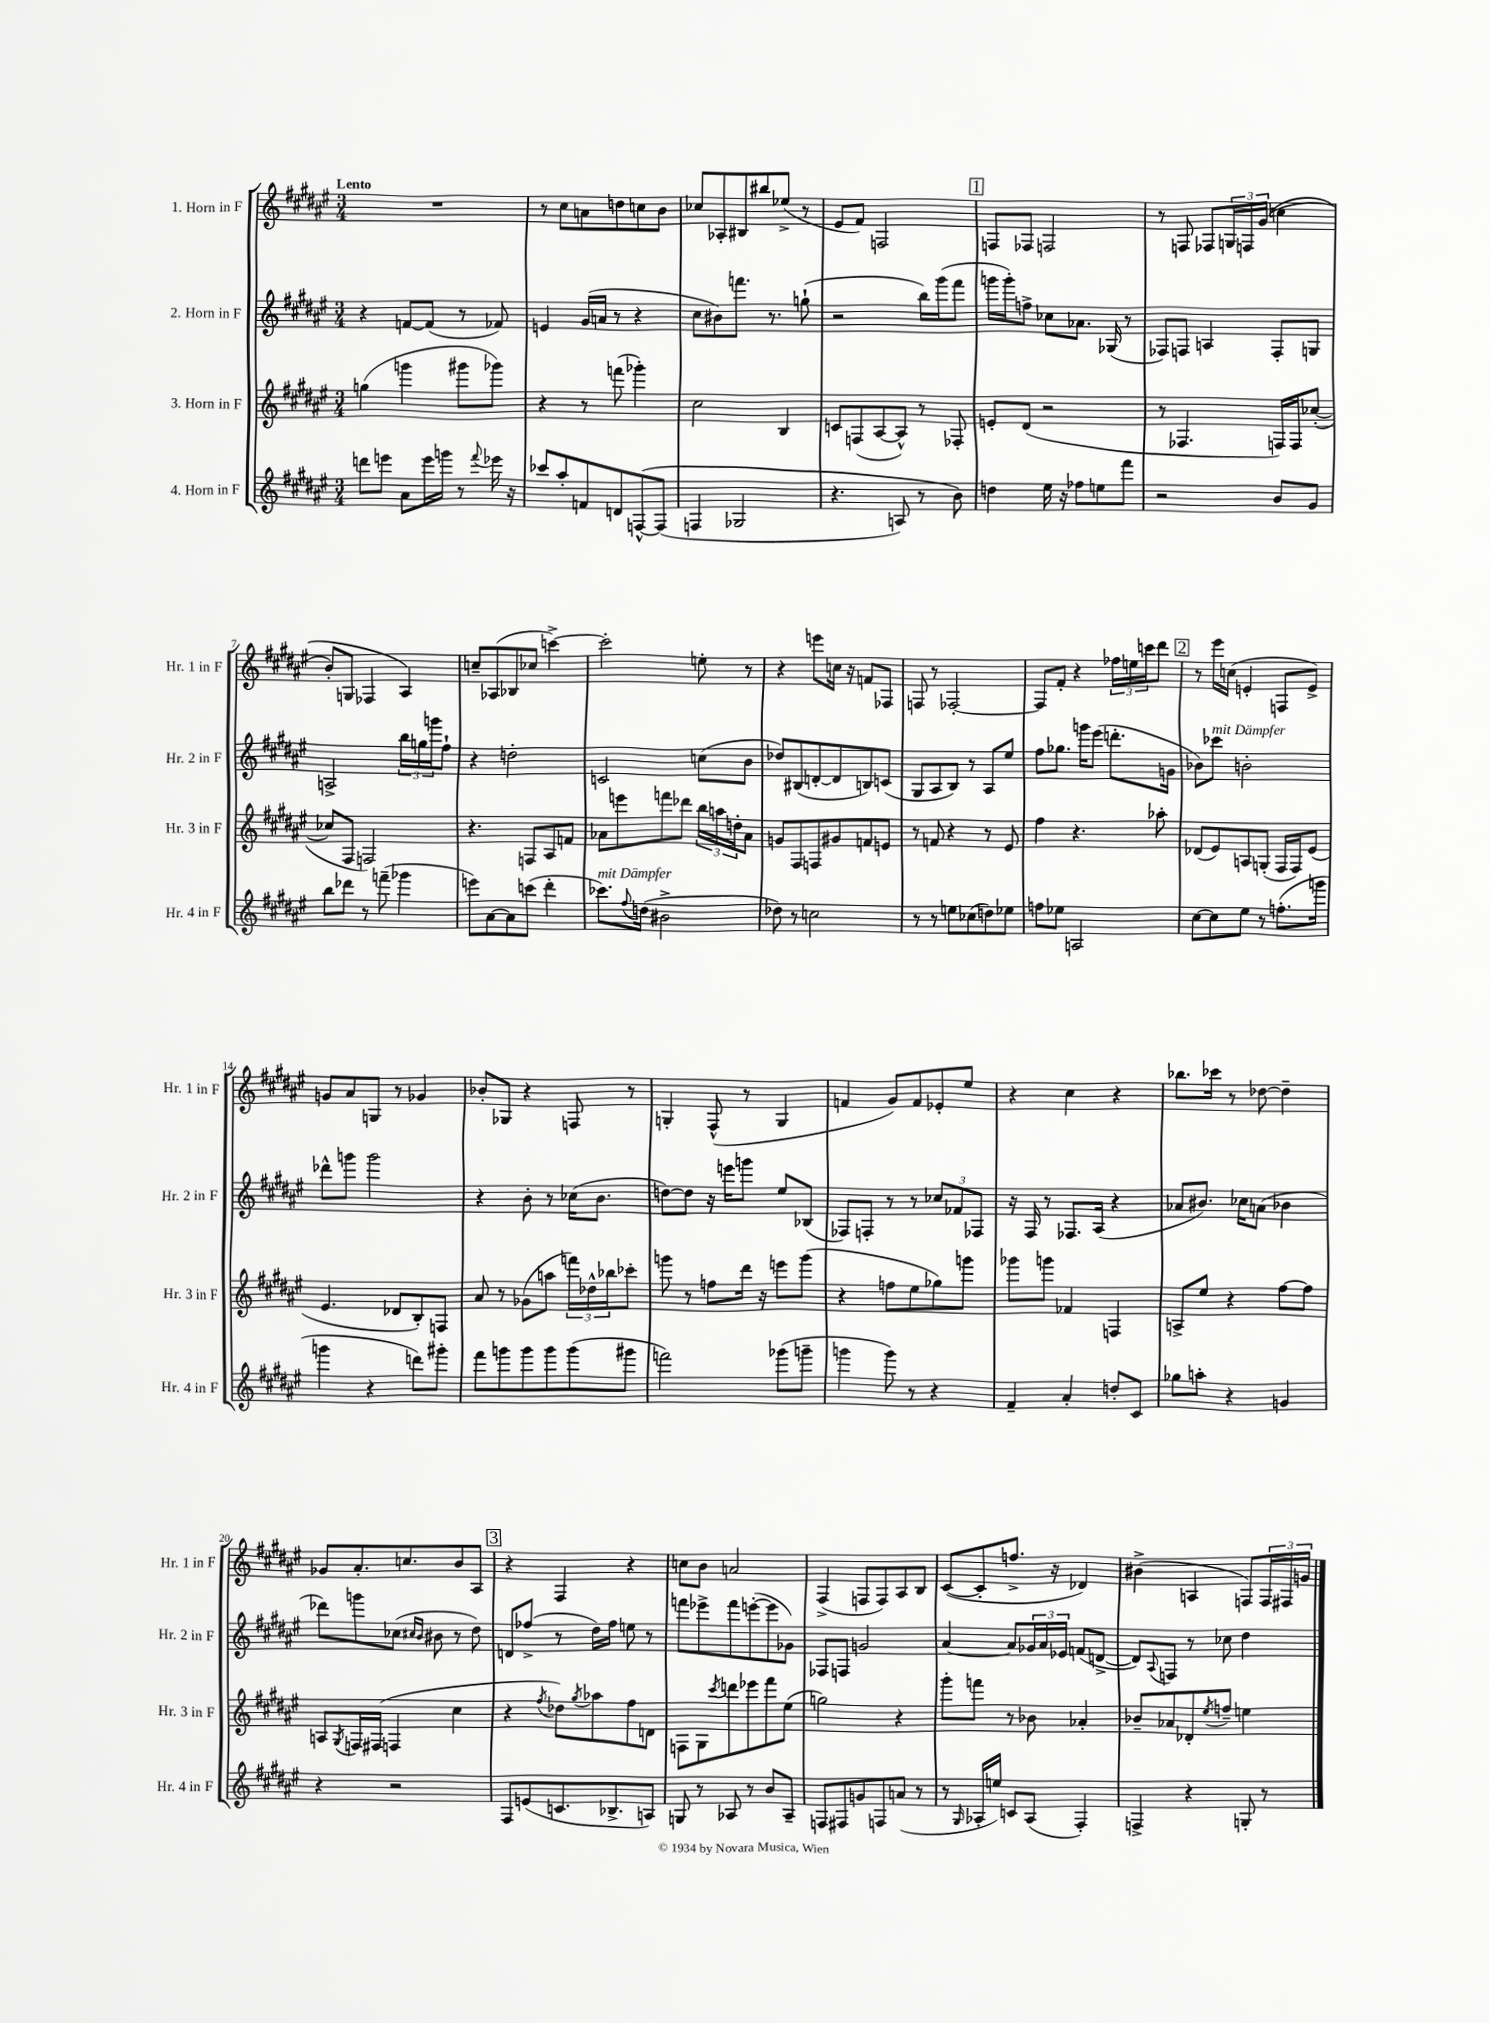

**kern	**kern	**kern	**kern
*part4	*part3	*part2	*part1
*staff4	*staff3	*staff2	*staff1
*I"4. Horn in F	*I"3. Horn in F	*I"2. Horn in F	*I"1. Horn in F
*I'Hr. 4 in F	*I'Hr. 3 in F	*I'Hr. 2 in F	*I'Hr. 1 in F
*clefG2	*clefG2	*clefG2	*clefG2
*k[f#c#g#d#a#e#]	*k[f#c#g#d#a#e#]	*k[f#c#g#d#a#e#]	*k[f#c#g#d#a#e#]
*M3/4	*M3/4	*M3/4	*M3/4
=1	=1	=1	=1
!	!	!	!LO:TX:a:B:t=Lento
8dddn\L	(4ggn\	4r	2.r
8eeen\J	.	.	.
8a#\L	4gggn\	[8fn/L	.
16eee\L	.	(8f/J]	.
16gggn\JJ	.	.	.
8r	8ggg#X\L	8r	.
8qqfff#/	.	.	.
16eee-X\	8ggg-X\J)	8f-X/)	.
16r	.	.	.
=2	=2	=2	=2
8ccc-X/L	4r	4en/	8r
8aa#'/	.	.	8cc#\L
8fn/	8r	(16g#/LL	8an\
.	.	16an/JJ	.
8dn/	(8fffn\	8r	8ddn\
([8Fn^^/	4ggg-X'\)	4r	8ccn\
(8F/J]	.	.	8b\J
=3	=3	=3	=3
4Fn/	2cc#\	8cc#\L	8cc-X/L
.	.	8b#X\)	8A-X'/
2G-X/	.	8.fffn\J	8B#X/
.	.	.	8bb#X/
.	.	8.r	.
.	4B/	.	(8ee-X^/J
.	.	(8ggn`\	8r
=4	=4	=4	=4
4.r	8cn/L	2r	8e#/L
.	(8Fn/	.	8f#/J)
.	[8A#/	.	2Fn/
8An/)	8A#^^/J])	.	.
8r	8r	16bb\LL)	.
.	.	(16ggg#\J	.
8b\)	8F-X'/	8fff#\J	.
!!LO:REH:place=s1:t=1
=5	=5	=5	=5
4ddn\	8en'/L	16gggn\LL	8Fn/L
.	.	16ggg'\J)	.
.	(8d#/J	8ffn^\J	8F-X/J
16ee#\	2r	8cc-X\L	2Fn/
16r	.	.	.
8ff-X\L	.	8.a-X\J	.
8een\	.	.	.
.	.	(16G-X/	.
8fff#\J	.	8r	.
=6	=6	=6	=6
2r	8r	8F-X/L)	8r
.	4.F-X/	8Fn/J	8Fn/
.	.	4An/	8F-X/L
.	.	.	24Gn/L
.	.	.	24Fn/
.	.	.	((24g#/JJ
8b/L	16Fn/LL)	8F'/L	4ccn\
.	16F/J	.	.
8g#/J	([8cc-X'/J	8Gn/J	.
!!LO:LB:g=z
=7	=7	=7	=7
8bb\L	8cc-X/L]	2An^/	8b'/L)
8ddd-X\J	8F#/J	.	8Gn/J
8r	2Fn/)	.	4F-X/
(8fffn~\	.	.	.
4ggg-X\	.	24bb\LL	4A#/)
.	.	24ggn\	.
.	.	24gggn\J	.
.	.	8ff#`\J	.
=8	=8	=8	=8
8eeen\L)	4.r	4r	8ccn~/L
[8a#\	.	.	(8A-X/
8a#\]	.	2ddn'\	8B-X/
(8cccn\J	8Fn/L	.	8cc-X/J
4ddd#'\	8A#/	.	[4cccn^\)
.	8fn/J	.	.
=9	=9	=9	=9
!LO:TX:a:i:t=mit Dämpfer	!	!	!
8.ccc-X\L)	8a-X\L	2cn/	2ccc'\]
.	8eeen\	.	.
8qqff#/	.	.	.
(16ddn\Jk	.	.	.
2b#X^\	8fffn\	.	.
.	8ddd-X\J	.	.
.	24bb\LL	(8ccn\L	8een'\
.	24aan\	.	.
.	24ddn'\J	.	.
.	8a-\J	8b\J	8r
=10	=10	=10	=10
8dd-X\)	8gn/L	8dd-X/L)	4r
8r	8F#/	(8B#X/	.
2ccn\	8Fn/	[8dn'/	8eeen\L
.	8g#X/	8d/]	16ccn\Jk
.	.	.	16r
.	8fn/	8Bn/)	8fn/L
.	8en/J	(8cn/J	8F-X/J
=11	=11	=11	=11
8r	8r	8G#/L	8Fn/
8r	8fn/	8A#/	8r
8een\L	4r	8B/J)	[2F-X'/
(8cc-X\	.	8r	.
8ddn\)	8r	8A#/L	.
8ee-X\J	8e#/	8ee#/J	.
=12	=12	=12	=12
8ffn\L	4ff#\	8ff#\L	8F-/L]
8ee-X\J	.	8.gg-X\J	8f#'/J
2An/	4.r	.	4r
.	.	16gggn\KL	.
.	.	(8eee#\J	.
.	.	8.dddn'\L	24ff-X\LL
.	.	.	24een\
.	.	.	24cccn\J
.	8aa-X'\	.	8ddd#\J
.	.	16gn\Jk	.
!!LO:REH:place=s1:t=2
=13	=13	=13	=13
[8cc#\L	(8d-X/L	8b-X\L)	8r
!	!	!LO:TX:a:i:t=mit Dämpfer	!
8cc#\]	8e#/)	8ccc-X\J	16eee#\LL
.	.	.	(16ccn\JJ
8ee#\J	8An/	2bn'\	4en'/
8r	(8Gn'/J	.	.
(8.ffn'\L	16F#/LL	.	8Fn/L
.	16F#/J)	.	.
.	(8e#/J	.	8e^/J)
16gggn\Jk	.	.	.
!!LO:LB:g=z
=14	=14	=14	=14
4gggn\	4.e#/	8ddd-X^^\L	8gn/L
.	.	8gggn\J	8a#/
4r	.	2ggg\	8Gn/J
.	8d-X/L	.	8r
8dddn\L)	8B'/)	.	4g-X/
8ggg#X'\J	8Fn/J	.	.
=15	=15	=15	=15
8fff#\L	8a#/	4r	8b-X'/L
8gggn\	8r	.	8G-X/J
8ggg\	(8g-X\L	8b'\	4r
8ggg\	8aan\J	8r	.
(8ggg\	24fffn\LL)	(16cc-X\KL	8Fn/
.	24dd-X^^\	.	.
.	.	8.b\J	.
.	24bb-X\J	.	.
8ggg#X\J	8ccc-X'\J	.	8r
=16	=16	=16	=16
2fffn\)	8gggn\	[8ddn\L)	4Gn'/
.	8r	8dd\J]	.
.	8ffn\L	16r	(8F#^^/
.	.	16eeen\KL	.
.	16ddd#\Jk	8gggn\J	8r
.	16r	.	.
(8ggg-X\L	8eeen\L	8ee#/L	4G/
8gggn~\J	(8ggg\J	(8B-X/J	.
=17	=17	=17	=17
4gggn\	4r	8F-X/L)	4fn/
.	.	8Fn'/J	.
8ggg\)	8ffn\L	8r	8g#/L)
8r	8ee#\	8r	8f/
4r	8gg-X\)	12cc-X/L	8e-X'/
.	.	12f-X/	.
.	8gggn\J	.	8ee#/J
.	.	12F-X/J	.
=18	=18	=18	=18
4f#~/	8ggg-X\L	16r	4r
.	.	16F#/	.
.	8gggn\J	8r	.
4a#'/	4f-X/	8.F-X/L	4cc#\
.	.	(16A#/Jk	.
8ddn'/L	4Fn/	4r	4r
8c#/J	.	.	.
=19	=19	=19	=19
8gg-X\L	8An^/L	8a-X/L	8.bb-X\L
8aan'\J	8ee#/J	8.b#X/J)	.
.	.	.	16ccc-X\Jk
4r	4r	.	8r
.	.	16cc-X\KL	.
.	.	(8an\J	[8dd-X\
4gn/	[8ff#\L	4b-X\	4dd-~\]
.	8ff#\J]	.	.
!!LO:LB:g=z
=20	=20	=20	=20
4r	8An/L	8ddd-X\L)	8g-X/L
.	8qG#/	.	.
.	16Fn/L	8gggn\	8.a#'/
.	(16F#X/JJ	.	.
2r	4Fn/	(8cc-X\J	.
.	.	.	8.ccn/
.	.	16qqcc#X/LL	.
.	.	16qqb/JJ	.
.	.	8b#X\	.
.	4cc#\	8r	8b/
.	.	8dd#\)	8A#/J
!!LO:REH:place=s1:t=3
=21	=21	=21	=21
8F#/L	4r	8dn/L	4r
(8en/	.	(8ff-X^/J	.
.	8qff#/	.	.
8.cn/	8dd-X\L)	8r	4F#/
.	8qgg#/	.	.
.	8aa-X\	16dd#\LL)	.
8.B-X^/	.	16ff-\JJ	.
.	8ff#\	8een\	4r
8An/J)	8dn\J	8r	.
=22	=22	=22	=22
8Gn/	8Fn\L	8fffn\L	8ccn\L
8r	8G#\	8eee-X^\	8b\J
.	8qccc#/	.	.
8A-X/	8dddn\	8fff\	2an/
8r	8eee-X\	([8eeen'\	.
8b/L	8fff#\	8eee\]	.
8A-~/J	(8ee#\J	8g-X\J)	.
=23	=23	=23	=23
8Fn/L	2ggn\)	8F-X/L	(4F#^/
8F#X/	.	8Fn/J	.
8gn/	.	2gn/	8Fn/L
8Fn/	.	.	8F/)
(8an/J	4r	.	8A#/
8r	.	.	8B/J
=24	=24	=24	=24
8r	8ggg#'\L	[4a#/	([8c#/L
16qqG#/	.	.	.
16A-X'/LL	8fffn\J	.	8c#'/]
16een/JJ)	.	.	.
8cn/L	8r	8a#/L]	8.ffn^/J
(8A-/J	8b-X\	24g-X/L	.
.	.	24a#/	.
.	.	.	16r
.	.	24e-X/JJ	.
4F#'/)	4a-X'/	(8fn/L	4d-X/)
.	.	[8dn^/J	.
=25	=25	=25	=25
4Fn^/	8b-X~/L	8d/L])	(4b#X^\
.	.	8qqA#/	.
.	8a-X/	8Fn/J	.
4r	8d-X'/	8r	4An/
.	8qee#/	.	.
.	8ffn~/J	8cc-X\	.
8Gn'/	4een\	4dd#\	8Fn/L)
8r	.	.	24F/L
.	.	.	24F#X/
.	.	.	24gn/JJ
==	==	==	==
*-	*-	*-	*-
